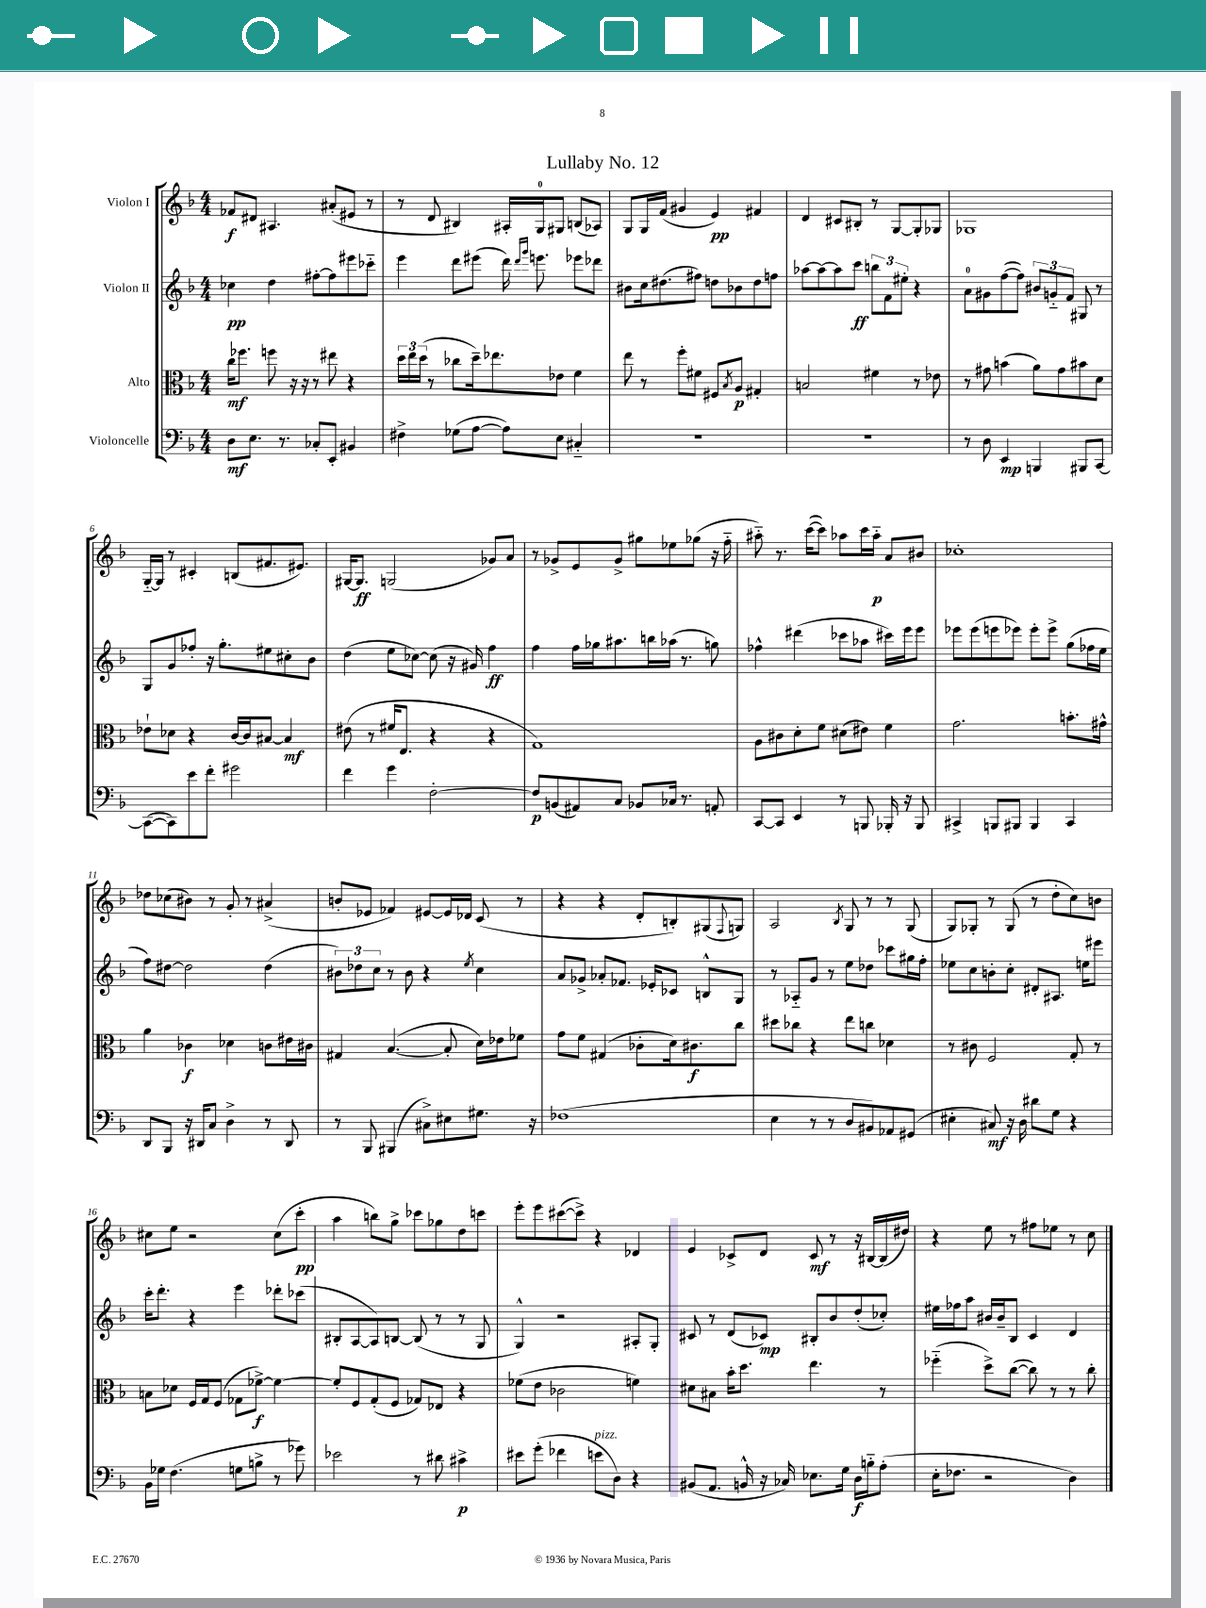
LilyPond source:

\header { title = "Lullaby No. 12" }
<<
\new StaffGroup <<
\new Staff = "s0" \with { instrumentName = "Violon I" } {
    \clef treble \key f \major \numericTimeSignature \time 4/4
    fes'8\f dis'8 ais4. ais'8-.( eis'8 r8 |
    r8 d'8 bis4) ais16-. g16-0 gis8 b8( aes8) |
    g8 g16 f'16( gis'4 e'4\pp) fis'4 |
    d'4 cis'8 bis8-. r8 g8~ g8-. ges8 |
    ges1 |
    g16~-_ g16 r8 cis'4-. b8( fis'8. eis'8.) |
    gis16~ gis8.\ff g2( ges'8) a'8 |
    r8 ges'8-> e'8 ges'8-> gis''8 ees''8 ges''8( r16 f''16-_ |
    ais''8-_) r8. c'''16~( c'''8) aes''8 c'''16 aes''16-_\p a'8 bis'8 |
    ces''1-. |
    des''8 ces''8( bis'8) r8 g'8-. r8 ais'4->( |
    b'8-. ees'8 fes'4) eis'8~ eis'16 des'16 c'8( r8 |
    r4 r4 d'8-. b8-.) gis8( \appoggiatura { f8 } g8) |
    a2 \acciaccatura { bes8 } g8 r8 r8 g8( |
    g8) ges8-. r8 ges8( r8 d''8-. c''8) b'8 |
    cis''8 e''8 r2 cis''8( c'''8-.\pp |
    a''4 b''8) g''8-> ces'''8 ges''8 d''8 c'''8 |
    e'''8-. e'''8 cis'''8~( cis'''8->) r4 des'4 |
    e'4 ces'8-> d'8 ces'8\mf r8 r16 bis16~ bis16( dis''16) |
    r4 e''8 r8 fis''8 ees''8 r8 c''8 \bar "|." |
}
\new Staff = "s1" \with { instrumentName = "Violon II" } {
    \clef treble \key f \major \numericTimeSignature \time 4/4
    ces''4\pp d''4 fis''8~-. fis''8 eis'''8 ces'''8-_ |
    e'''4 d'''8 eis'''8( d'''16) \grace { d'''16 g'''16 } e'''8. ees'''8 des'''8 |
    bis'8 c''16 dis''8.( fis''8) d''8 bes'8 d''8 f''8 |
    aes''8~ aes''8~ aes''8 c'''8\ff \tuplet 3/2 { b''8 f'8 eis''8-. } r4 |
    a'8-0 gis'8 f''8~( f''8) \tuplet 3/2 { bis'8 g'8-_ f'8 } gis8 r8 |
    g8 g'8 fes''8-. r16 g''8.-. eis''8 cis''8-. bes'8 |
    d''4( e''8 ces''8~) ces''8( r16 gis'16) f''4\ff |
    f''4 f''16 ges''16 ais''8. b''16 aes''16( r8. g''8) |
    fes''4-^ dis'''4( ces'''8 aes''8 cis'''16) e'''16 e'''8 |
    ees'''8 ees'''8( e'''8 ees'''8) ees'''8-. ees'''8-> g''8( fes''16 e''16 |
    f''8) dis''8~ dis''2 dis''4( |
    \tuplet 3/2 { bis'8) des''8 c''8 } r8 bis'8 r4 \acciaccatura { e''8 } c''4 |
    a'8 ges'8-> aes'8-. fes'8. ees'16-. ces'8 b8-^ g8 |
    r8 aes8-_ g'8 r8 e''8 des''8 ces'''8 gis''16 f''16-. |
    ees''8 c''8 b'8-. c''8-. dis'8-. ais8. e''16 eis'''8 |
    c'''16-. d'''8.-. r4 e'''4 des'''8-. ces'''8( |
    bis8-. a8~ a8) b8~ b8( r8 r8 g8 |
    g4-^) r2 ais8-. g8-. |
    cis'8 r8 d'8( ces'8\mp) bis8-. bes'8 d''8-.( ces''8-.) |
    eis''16 fes''16 a''8 bis'16 bis'16-- bes8 c'4 d'4 \bar "|." |
}
\new Staff = "s2" \with { instrumentName = "Alto" } {
    \clef alto \key f \major \numericTimeSignature \time 4/4
    c''16\mf fes''8. f''8 r16 r16 r8 eis''8 r4 |
    \tuplet 3/2 { d''16 e''16 d''16( } r8 ces''8 d''16--) ees''8. ees'8 f'4 |
    e''8 r8 f''8-. fis'8 fis8 \acciaccatura { bes8 } a8\p gis4-. |
    b2 fis'4 r8 ees'8 |
    r8 gis'8 b'4( a'8) gis'8 bis'8 d'8 |
    ees'8-! des'8 r4 c'16~ c'16 bis8~ bis4\mf |
    eis'8( r8 fis'16 e8. r4 r4 |
    g1) |
    a8 cis'8 d'8-. f'8 dis'8( eis'8) f'4 |
    g'2. b'8.-. gis'16-^ |
    a'4 ces'4\f des'4 c'8 eis'16 cis'16 |
    gis4 bes4.~( bes8-. d'16) ees'16 fes'8 |
    g'8 f'8 gis4( ces'8-. d'16) cis'8.\f c''8 |
    dis''8 ces''8 r4 e''8 c''8 des'4 |
    r8 cis'8 f2 g8-. r8 |
    b8 des'8 f16 g16 f8( ges8 fes'8~->\f) fes'4~ |
    fes'8-. f8 g8-.( f8 ges8) ees8 r4 |
    fes'8( e'8 ces'2 f'4) |
    dis'8 bis8 bes'16-. d''8. e''4. r8 |
    fes''4-_( d''8->) c''8~( c''8) r8 r8 c''8-. \bar "|." |
}
\new Staff = "s3" \with { instrumentName = "Violoncelle" } {
    \clef bass \key f \major \numericTimeSignature \time 4/4
    d8\mf e8. r8. ces8-. e,8-. bis,4 |
    fis4-> ges8( a8~ a8) e8 cis4-_ |
    R1 |
    R1 |
    r8 d8 e,4\mp b,,4 bis,,8 c,8~ |
    c,8~( c,8) e'8 f'8-. gis'2 |
    f'4 g'4 f2~-. |
    f8\p b,8( ais,8) c8 bes,8 ces16 r8. a,8-. |
    c,8~ c,8 e,4 r8 b,,8 bes,,16-. r16 bes,,8 |
    cis,4-> b,,8 bis,,8 bis,,4 cis,4 |
    d,8 bes,,8 r16 dis,16 c8 d4-> r8 dis,8 |
    r8 bes,,8 bis,,4( cis8->) eis8 gis8. r16 |
    fes1( |
    e4 r8 r8 d8 bis,8) aes,8 gis,8( |
    eis4-. cis8\mf) r16 d16 dis'8 g8 r4 |
    bes,16 ges16 f4.( g8 b8-> r8 ges'8) |
    ees'2 r8 dis'8 cis'4->\p |
    eis'8 g'8-.( fes'4 e'8^\markup { \italic "pizz." } d8) r4 |
    bis,8( a,8. b,16-^ r16 ces16) ees8. g16 d16\f b16-_ a8-.( |
    e16-. fes8. r2 d4) \bar "|." |
}
>>
>>
